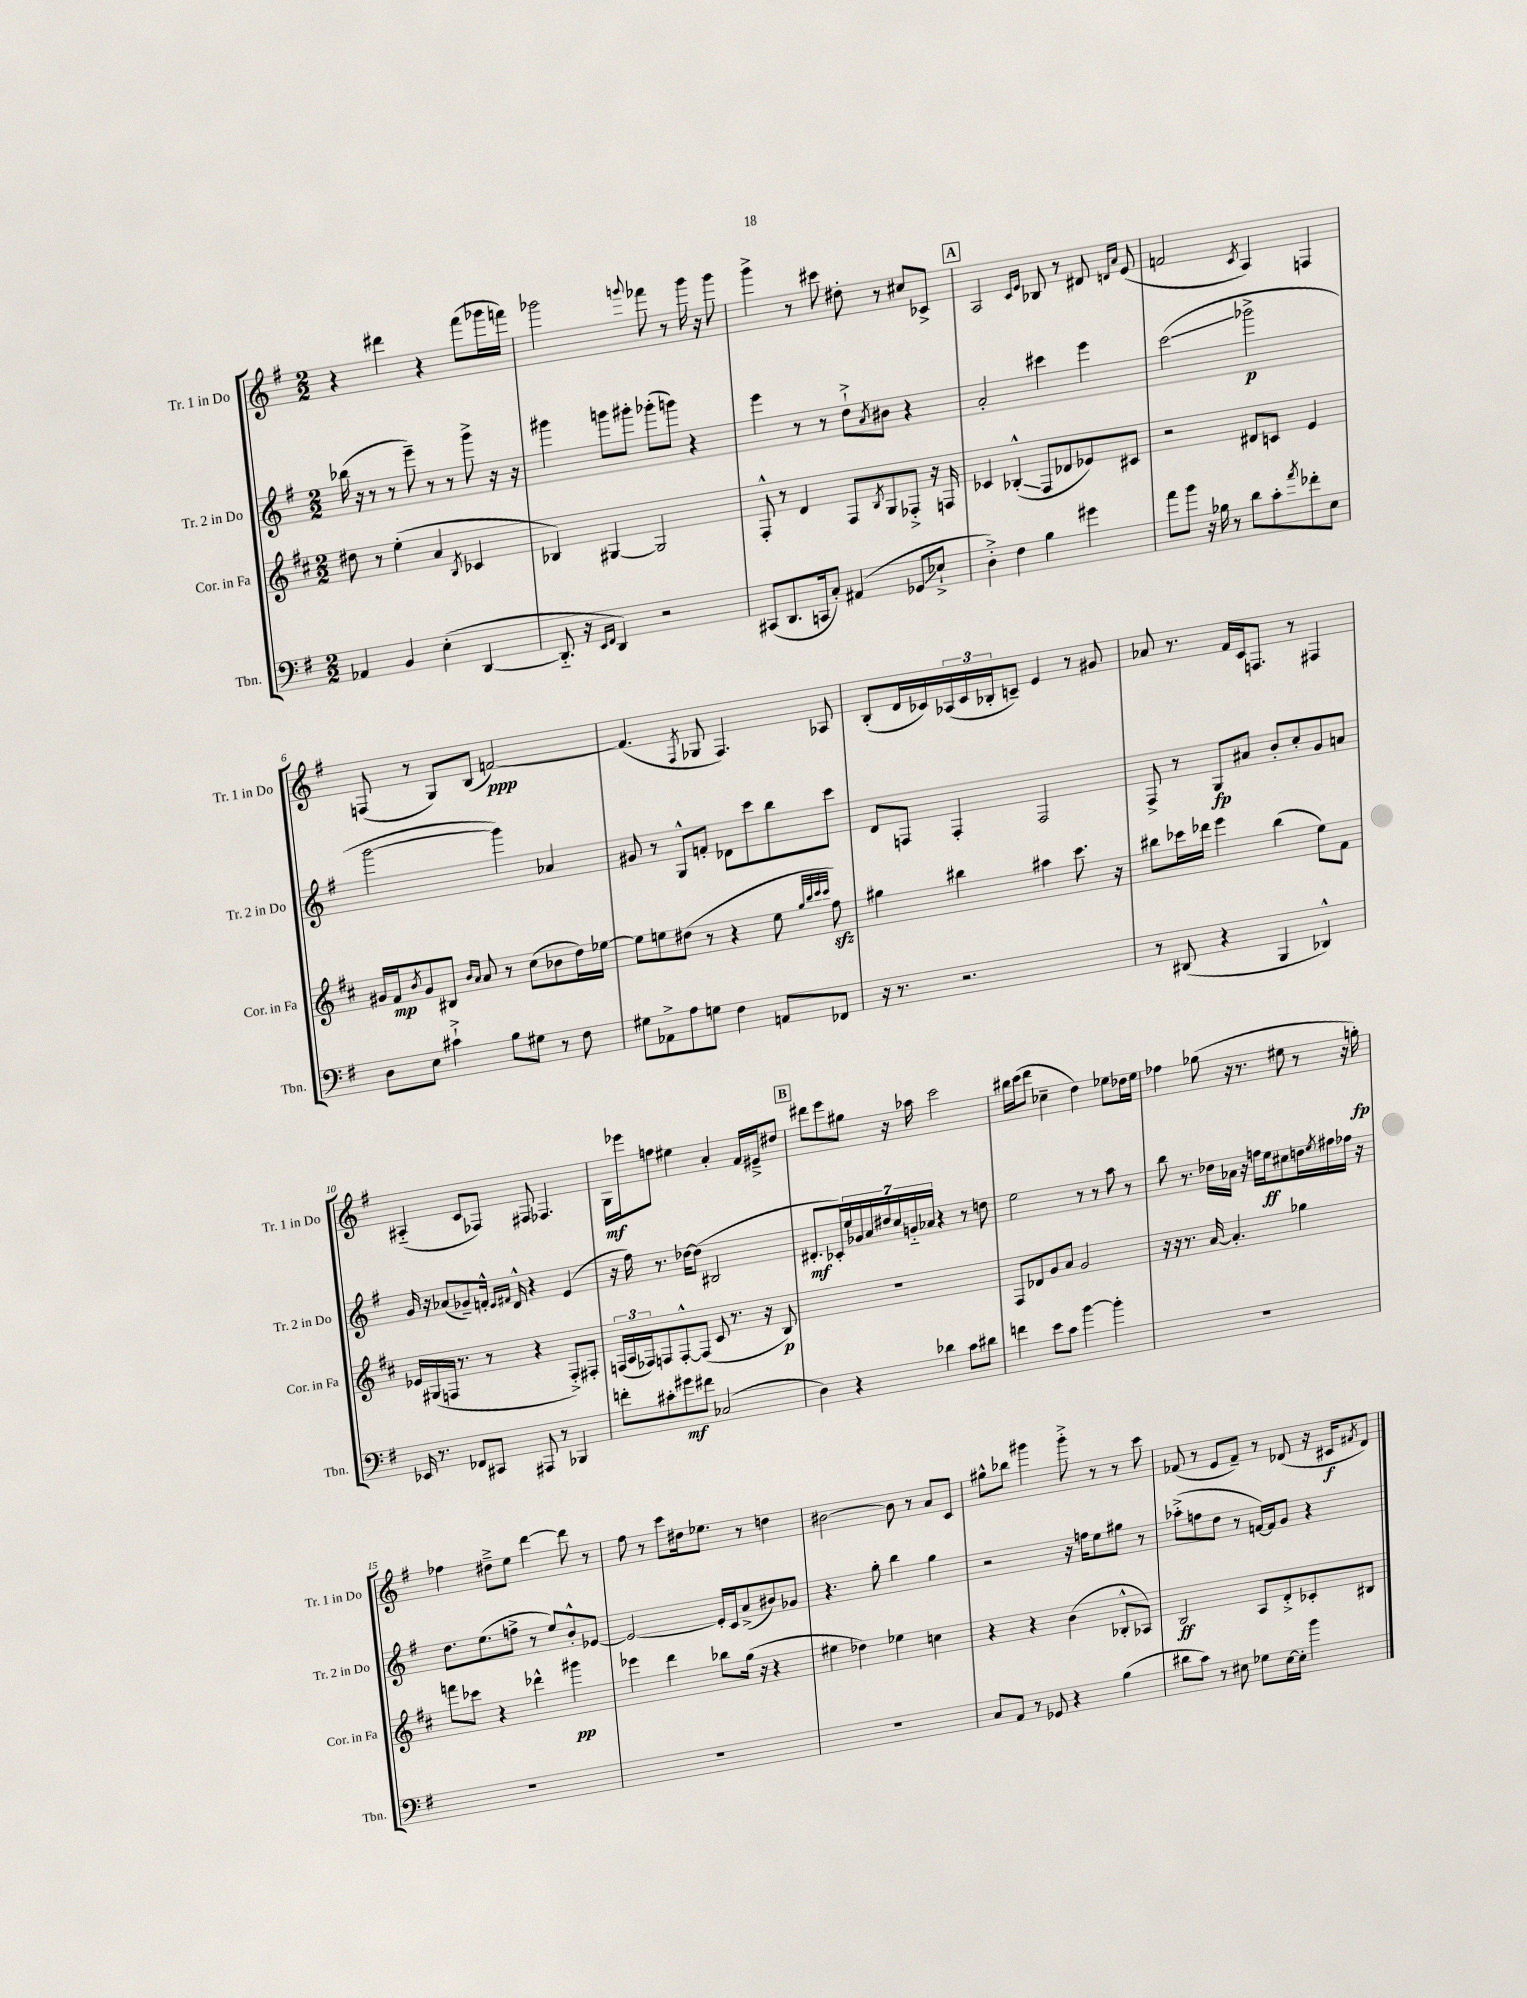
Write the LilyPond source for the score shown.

<<
\new StaffGroup <<
\new Staff = "s0" \with { instrumentName = "Tr. 1 in Do" shortInstrumentName = "Tr. 1 in Do" } {
    \clef treble \key g \major \numericTimeSignature \time 2/2
    r4 dis'''4 r4 fis'''8( ges'''16 f'''16) |
    ges'''2 \appoggiatura { g'''8 } fes'''8 r8 g'''16 r16 g'''8 |
    g'''4-> r8 cis'''8 dis''8-. r8 cis''8 ces'8-> |
    \mark \markup { \box "A" } a2 \grace { c'16 e'16 } bes8 r8 dis'8 \grace { d'16 a'16 } e'8( |
    f'2 \acciaccatura { c'8 } a4) f4 |
    f8( r8 g8) b8( f'2~\ppp) |
    f'4.( \acciaccatura { fis8 } ges8 fis4.) aes8 |
    b8-.( d'16 ces'16) \tuplet 3/2 { aes16( ces'16 bes16-. } c'8--) e'4 r8 gis'8 |
    aes'8 r8. fis'16 c'16 f8. r8 fis4 |
    ais4-_( c'8 fes8) fis8 fes4. |
    g16\mf ees'''16 f''8 eis''4 a'4-. fis'16 eis'16---> dis''8 |
    \mark \markup { \box "B" } dis'''8 e'''8 gis''8 r16 aes''16 c'''2 |
    bis''16 c'''16( d'''8 ces''4-- d''4) ees''8 des''16 ees''16 |
    fes''4 ges''8( r16 r8. eis''8 r8 r16 g''16-.\fp) |
    fes''4 dis''8---> e''8 d'''4~ d'''8 r8 |
    fis''8 r8 c'''8 dis''16 ees''8. r8 d''4 |
    bis'2~ bis'8 r8 a'8 c'8 |
    gis''8-^ bes''8 gis'''4 gis'''8-.-> r8 r8 c'''8 |
    fes'8( r8 e'8 fes'8--) r8 des'8( r16 cis'16\f \acciaccatura { fis'8 } des'8) \bar "|." |
}
\new Staff = "s1" \with { instrumentName = "Tr. 2 in Do" shortInstrumentName = "Tr. 2 in Do" } {
    \clef treble \key g \major \numericTimeSignature \time 2/2
    bes''16( r16 r8 r8 e'''8--) r8 r8 g'''8-> r16 r16 |
    gis'''4 g'''8 gis'''8-. ges'''8-.( g'''8) r4 |
    e'''4 r8 r8 d''8-!-> \acciaccatura { a'8 } bis'8 r4 |
    \mark \markup { \box "A" } a'2-. cis'''4 e'''4 |
    c'''2\glissando( ges'''2->\p |
    g'''2~ g'''4) aes'4 |
    gis'8 r8 g8-^ f'8-. des'8 c'''8 b''8 c'''8 |
    d'8 f8 f4-. f2 |
    fis8-> r8 g8\fp ais'8 b'8-. c''8-. g'8 a'8 |
    g'16 r16 aes'8( ges'8--) f'16-.-^ \grace { e'16 fis'16 } d'16-^ r4 e'4( |
    r16 fis''16) r8. des''16~ des''8( bis2 |
    \mark \markup { \box "B" } dis'8.-.\mf ces'16-.) \tuplet 7/4 { e''16 ges'16 a'16 dis''16 c''16 g'16-_ aes'16 } r4 r8 d''8 |
    e''2 r8 r8 a''8 r8 |
    b''8 r8. des''16 aes'16 r16 f''16 e''16\ff cis''8 d''16 \acciaccatura { e''8 } fis''16 fes''16 r16 |
    d''8. e''8.( f''8-> r8 e''8) b'8-.-^ ees'8~ |
    ees'2~ ees'16-. c'16 a'8->( bis'8) ges'8 |
    r4. g''8-. b''4 g''4 |
    r2 r16 f''16 e''8 gis''8 r8 |
    aes''8-.->( f''8 d''8 r8 f'16~) f'16 g'8 r4 \bar "|." |
}
\new Staff = "s2" \with { instrumentName = "Cor. in Fa" shortInstrumentName = "Cor. in Fa" } {
    \clef treble \key d \major \numericTimeSignature \time 2/2
    dis''8 r8 e''4-.( a'4 \acciaccatura { b8 } ces'4 |
    bes4) gis4~ gis2 |
    fis8-.-^ r8 d'4 fis8 \acciaccatura { b8 } g8 fes8-.-> r16 f16 |
    \mark \markup { \box "A" } ces'4 bes4-.-^\glissando( fis8 des'8 ees'8) cis'8 |
    r2 dis'8 c'8 e'4 |
    gis'16 fis'16\mp \acciaccatura { b'8 } gis'8 bis8 \grace { b'16 a'16 } a'8 r8 cis''8( bes'8 d''16) ees''16~ |
    ees''8 e''8 dis''8( r8 r4 e''8 \grace { g''32 b''32 cis'''32 cis'''32 } fis''8\sfz) |
    gis''4 bis''4 ais''4 cis'''8. r16 |
    bis''8 ces'''16 des'''16 e'''4 bis''4( e''8) fis'8 |
    ees'16 gis16( f16 r8. r8 r4 f8-.->) fis8-. |
    \tuplet 3/2 { f16( a16 fes16) } f8 f8~-.-^ f8( cis'8 r8. r16 b8\p) |
    \mark \markup { \box "B" } R1 |
    fis8 des'8 g'8 a'8 g'2 |
    r16 r16 r8. a'16~ a'4.-. ges''4 |
    f'''8 ces'''8 r4 des'''4-^ gis'''4\pp |
    ees'''4 d'''4 bes''8 g''16( r16 r4 |
    eis''4 des''4) ees''4 c''4 |
    r4 r4 b'4( bes8-.-^ aes8) |
    b2\ff a8 d'8-.-> ces'8-. bis8 \bar "|." |
}
\new Staff = "s3" \with { instrumentName = "Tbn." shortInstrumentName = "Tbn." } {
    \clef bass \key g \major \numericTimeSignature \time 2/2
    aes,4 b,4 e4-.( d,4~ |
    d,8.-_ r16 \grace { e,16 fis,16 } d,4) r2 |
    cis,8( d,8. c,16 c8-.) ais,4( ges,8\glissando ees8-!-> |
    \mark \markup { \box "A" } d4-.->) fis4 b4 gis'4 |
    a'8 b'8 r16 bes16 r8 d'8 c'8-. \acciaccatura { a'8 } fes'8-. e8 |
    d8 e8 cis'4-!-> b8 gis8 r8 fis8 |
    gis8 aes,8-> a8 g8 fis4 a,8 fes,8 |
    r16 r8. r2. |
    r8 dis,8( r4 b,,4 des,4-^) |
    ees,16 r8. fes,8 cis,8 ais,,8 r8 bes,,4 |
    f'8-. cis'8-. gis'8\mf fis'8 ces2( |
    \mark \markup { \box "B" } d4) r4 des'4 c'8 dis'8 |
    f'4 e'8 c'8 b'4~ b'4-. |
    R1 |
    R1 |
    R1 |
    R1 |
    c8 a,8 r8 ges,8 r4 b4( |
    dis'8 c'8) r8 eis8 ges8 eis16~ eis16-. b'4 \bar "|." |
}
>>
>>
